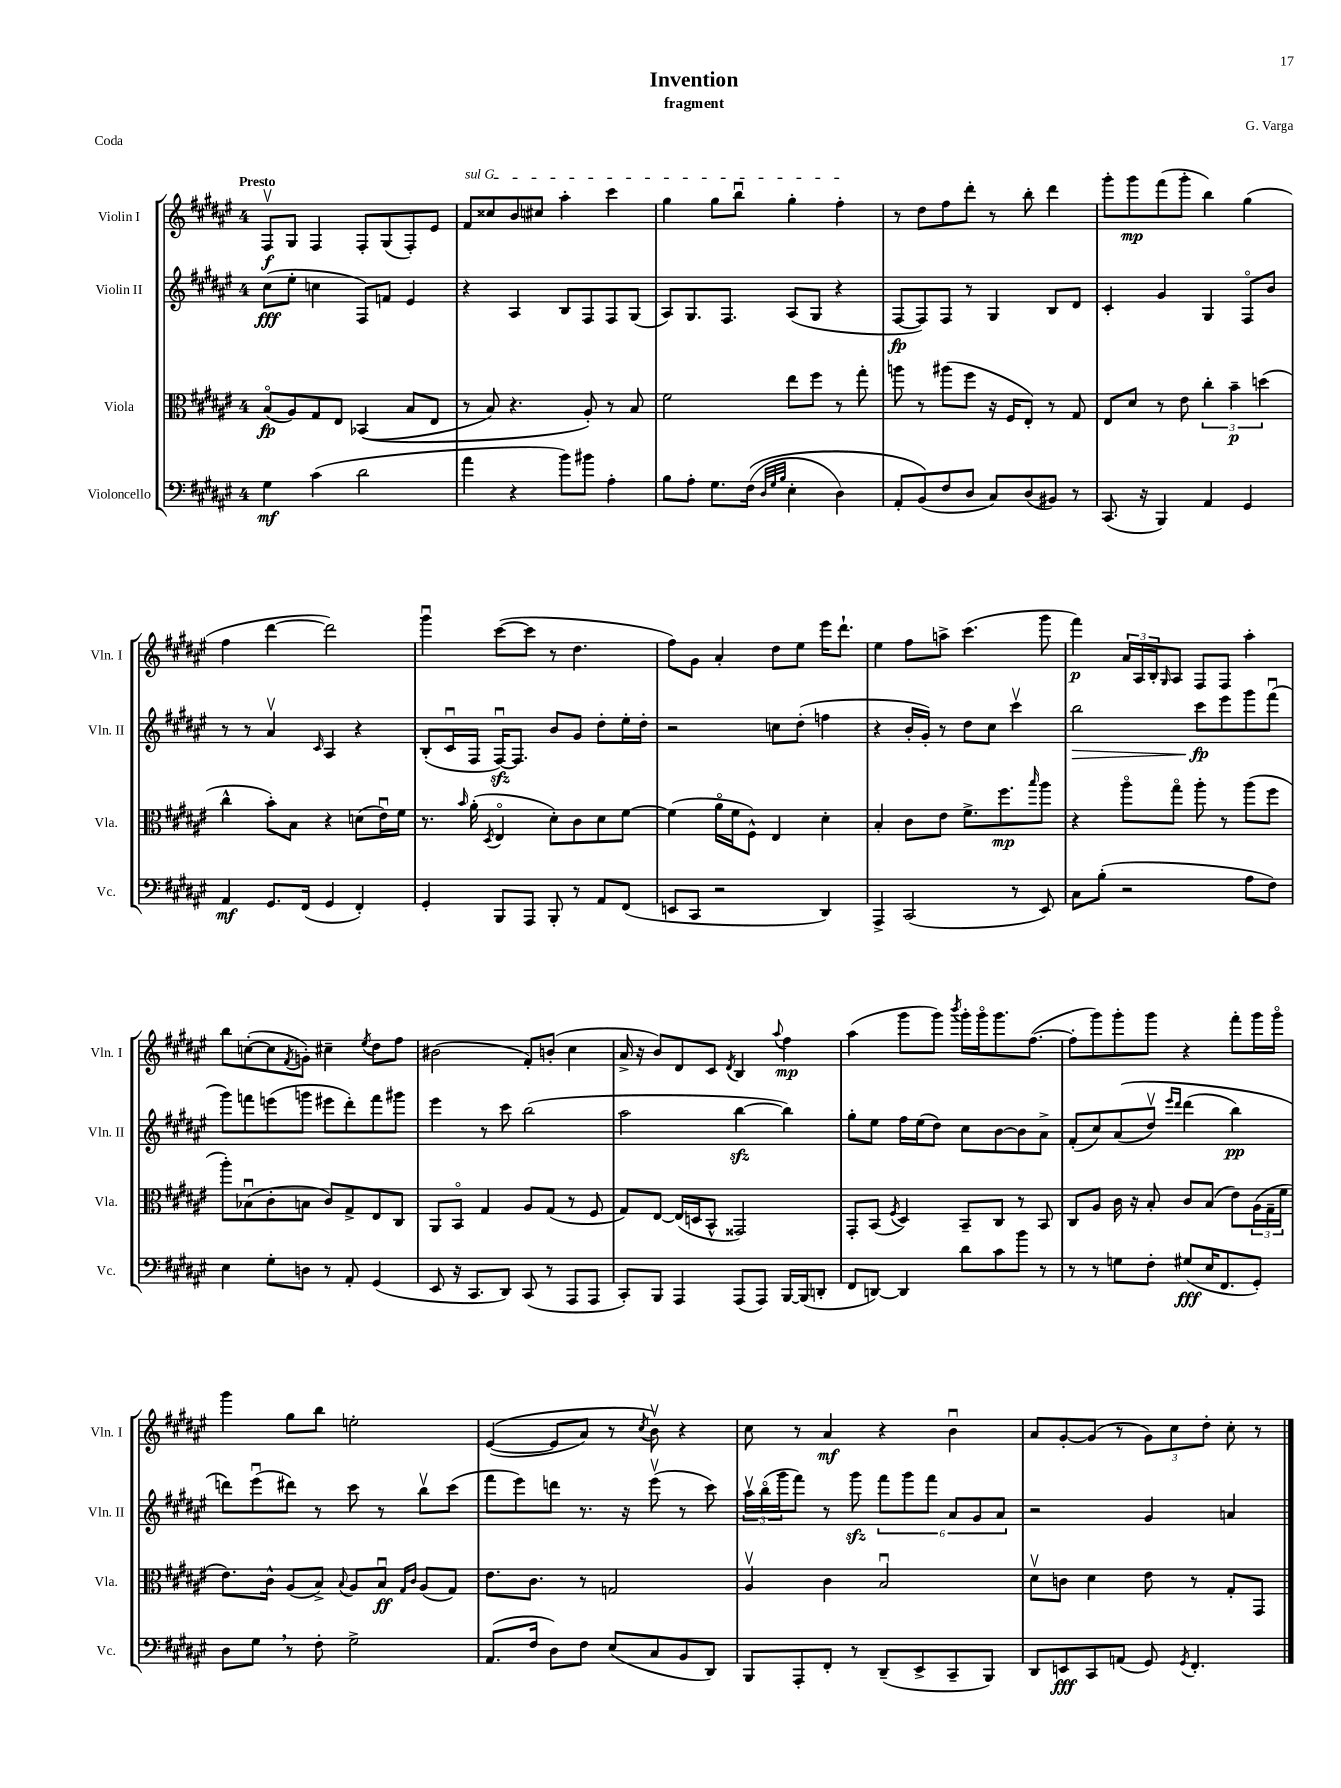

**kern	**dynam	**kern	**dynam	**kern	**dynam	**kern	**dynam
*part4	*part4	*part3	*part3	*part2	*part2	*part1	*part1
*staff4	*staff4	*staff3	*staff3	*staff2	*staff2	*staff1	*staff1
*I"Violoncello	*	*I"Viola	*	*I"Violin II	*	*I"Violin I	*
*I'Vc.	*	*I'Vla.	*	*I'Vln. II	*	*I'Vln. I	*
*clefF4	*	*clefC3	*	*clefG2	*	*clefG2	*
*k[f#c#g#d#a#e#]	*	*k[f#c#g#d#a#e#]	*	*k[f#c#g#d#a#e#]	*	*k[f#c#g#d#a#e#]	*
*M4/4	*	*M4/4	*	*M4/4	*	*M4/4	*
=1	=1	=1	=1	=1	=1	=1	=1
!	!	!	!	!	!	!LO:TX:a:B:t=Presto	!
4G#\	mf	(8B/L	fp	(8cc#\L	fff	8F#v/L	f
.	.	8A#/)	.	8ee#'\J	.	8G#/J	.
(4c#\	.	8G#/	.	4ccn\	.	4F#/	.
.	.	8E#/J	.	.	.	.	.
2d#\	.	((4BB-X/	.	8F#/L)	.	8F#'/L	.
.	.	.	.	8fn/J	.	(8G#/	.
.	.	8B/L	.	4e#/	.	8F#'/)	.
.	.	8E#/J	.	.	.	8e#/J	.
=2	=2	=2	=2	=2	=2	=2	=2
!	!	!	!	!	!	!LO:TX:a:i:t=sul G	!
4a#\	.	8r	.	4r	.	8f#/L	.
.	.	8B/)	.	.	.	8cc##X/	.
4r	.	4.r	.	4A#/	.	8b/	.
.	.	.	.	.	.	8cc#X/J	.
8b\L)	.	.	.	8B/L	.	4aa#'\	.
8b#X\J	.	8A#'/)	.	8F#/	.	.	.
4A#'\	.	8r	.	8F#/	.	4ccc#\	.
.	.	8B/	.	(8G#/J	.	.	.
=3	=3	=3	=3	=3	=3	=3	=3
8B\L	.	2f#\	.	8A#/L)	.	4gg#\	.
8A#'\J	.	.	.	8.G#/	.	.	.
8.G#\L	.	.	.	.	.	8gg#\L	.
.	.	.	.	8.F#/J	.	.	.
.	.	.	.	.	.	8bbu\J	.
((16F#\Jk	.	.	.	.	.	.	.
32qqD#/LLL	.	.	.	.	.	.	.
32qqG#/	.	.	.	.	.	.	.
32qqB/JJJ	.	.	.	.	.	.	.
4E#'\	.	8ee#\L	.	(8A#/L	.	4gg#'\	.
.	.	8ff#\J	.	8G#/J	.	.	.
4D#\)	.	8r	.	4r	.	4ff#'\	.
.	.	8gg#'\	.	.	.	.	.
=4	=4	=4	=4	=4	=4	=4	=4
8AA#'/L	.	8aan\	.	[8F#/L	fp	8r	.
(8BB/)	.	8r	.	8F#/])	.	8dd#\L	.
8F#/	.	(8aa#X\L	.	8F#/J	.	8ff#\	.
8D#/J	.	8ff#\J	.	8r	.	8ddd#'\J	.
8C#/L)	.	16r	.	4G#/	.	8r	.
.	.	16F#/KL	.	.	.	.	.
(8D#/	.	8E#'/J)	.	.	.	8bb'\	.
8BB#X/J)	.	8r	.	8B/L	.	4ddd#\	.
8r	.	8G#/	.	8d#/J	.	.	.
=5	=5	=5	=5	=5	=5	=5	=5
(8.CC#/	.	8E#/L	.	4c#'/	.	8ggg#'\L	.
.	.	8d#/J	.	.	.	8ggg#\	mp
16r	.	.	.	.	.	.	.
4BBB/)	.	8r	.	4g#/	.	(8fff#\	.
.	.	8e#\	.	.	.	8ggg#'\J	.
4AA#/	.	6cc#'\	.	4G#/	.	4bb\)	.
.	.	6b~\	p	.	.	.	.
4GG#/	.	.	.	8F#/L	.	(4gg#\	.
.	.	(6ddn\	.	.	.	.	.
.	.	.	.	8b/J	.	.	.
!!LO:LB:g=z
=6	=6	=6	=6	=6	=6	=6	=6
4AA#/	mf	4cc#^^\	.	8r	.	4ff#\	.
.	.	.	.	8r	.	.	.
8.GG#/L	.	8b'\L)	.	4a#v/	.	[4ddd#\	.
.	.	8B\J	.	.	.	.	.
(16FF#/Jk	.	.	.	.	.	.	.
.	.	.	.	16qqc#/	.	.	.
4GG#/	.	4r	.	4A#/	.	2ddd#\])	.
4FF#'/)	.	(8dn\L	.	4r	.	.	.
.	.	16e#u\L)	.	.	.	.	.
.	.	16f#\JJ	.	.	.	.	.
=7	=7	=7	=7	=7	=7	=7	=7
4GG#'/	.	8.r	.	(8B'/L	.	4ggg#u\	.
.	.	.	.	16c#u/L	.	.	.
.	.	16qqb/	.	.	.	.	.
.	.	(16a#'\	.	16F#/JJ	.	.	.
.	.	8qD#/	.	.	.	.	.
8BBB/L	.	4E#/	.	[16F#zzu/KL)	.	([8ccc#\L	.
.	.	.	.	8.F#/J]	.	.	.
8AAA#/J	.	.	.	.	.	8ccc#\J]	.
8BBB'/	.	8d#'\L)	.	8b/L	.	8r	.
8r	.	8c#\	.	8g#/J	.	4.dd#\	.
8AA#/L	.	8d#\	.	8dd#'\L	.	.	.
(8FF#/J	.	[8f#\J	.	16ee#'\L	.	.	.
.	.	.	.	16dd#'\JJ	.	.	.
=8	=8	=8	=8	=8	=8	=8	=8
8EEn/L	.	(4f#\]	.	2r	.	8ff#\L)	.
8CC#/J	.	.	.	.	.	8g#\J	.
2r	.	16a#\LL	.	.	.	4a#'/	.
.	.	16f#\J	.	.	.	.	.
.	.	8F#^^\J)	.	.	.	.	.
.	.	4E#/	.	8ccn\L	.	8dd#\L	.
.	.	.	.	(8dd#'\J	.	8ee#\J	.
4DD#/)	.	4d#'\	.	4ffn\	.	16eee#\KL	.
.	.	.	.	.	.	8.ddd#`\J	.
=9	=9	=9	=9	=9	=9	=9	=9
4AAA#^/	.	4B'/	.	4r	.	4ee#\	.
(2CC#/	.	8c#\L	.	16b'/LL	.	8ff#\L	.
.	.	.	.	16g#'/JJ)	.	.	.
.	.	8e#\J	.	8r	.	8aan^\J	.
.	.	8.f#^\L	.	8dd#\L	.	(4.ccc#\	.
.	.	.	.	8cc#\J	.	.	.
.	.	8.ff#\	mp	.	.	.	.
8r	.	.	.	4ccc#v\	.	.	.
.	.	16qqbb/	.	.	.	.	.
8EE#/)	.	8aa#\J	.	.	.	8ggg#\	.
=10	=10	=10	=10	=10	=10	=10	=10
!	!	!	!	!	!LO:HP:b	!	!
8C#\L	.	4r	.	2bb\	>	4fff#\)	p
(8B'\J	.	.	.	.	.	.	.
2r	.	8aa#\L	.	.	.	24a#/LL	.
.	.	.	.	.	.	24A#/	.
.	.	.	.	.	.	24B'/J	.
.	.	.	.	.	.	16qqG#/	.
.	.	8gg#\J	.	.	.	8A#/J	.
.	.	8aa#'\	.	8ccc#\L	fp	8F#/L	.
.	.	8r	.	8eee#\	]	8F#/J	.
8A#\L	.	(8aa#\L	.	8ggg#\	.	4aa#'\	.
8F#\J)	.	8ff#\J	.	(8fff#u\J	.	.	.
!!LO:LB:g=z
=11	=11	=11	=11	=11	=11	=11	=11
4E#\	.	8aa#'\L)	.	8ggg#\L)	.	8bb\L	.
.	.	(8B-Xu\	.	8fffn\	.	([8ccn'\	.
8G#'\L	.	8c#'\	.	(8eeen\	.	8cc\]	.
.	.	.	.	.	.	8qf#/	.
8Dn\J	.	8Bn\J	.	8gggn\J	.	8gn'\J)	.
8r	.	8c#/L)	.	8eee#X\L	.	4cc#X~\	.
8AA#'/	.	8G#^/	.	8ddd#'\)	.	.	.
.	.	.	.	.	.	8qee#/	.
(4GG#/	.	8E#/	.	8fff\	.	8dd#\L	.
.	.	8C#/J	.	8ggg#X\J	.	8ff#\J	.
=12	=12	=12	=12	=12	=12	=12	=12
8EE#/	.	8AA#/L	.	4eee#\	.	(2b#X\	.
16r	.	8BB/J	.	.	.	.	.
8.CC#/L	.	.	.	.	.	.	.
.	.	4G#/	.	8r	.	.	.
8DD#/J)	.	.	.	8ccc#\	.	.	.
(8CC#/	.	8A#/L	.	(2bb\	.	8f#'/L)	.
8r	.	(8G#/J	.	.	.	(8bn'/J	.
8AAA#/L	.	8r	.	.	.	4cc#\	.
8AAA#/J	.	8F#/	.	.	.	.	.
=13	=13	=13	=13	=13	=13	=13	=13
8CC#'/L)	.	8G#/L)	.	2aa#\	.	16a#^/	.
.	.	.	.	.	.	16r	.
8BBB/J	.	[8E#/J	.	.	.	8b/L)	.
4AAA#/	.	(16E#/LL]	.	.	.	8d#/	.
.	.	16Dn/J	.	.	.	.	.
.	.	8BB^^/J	.	.	.	8c#/J	.
.	.	.	.	.	.	8qd#/	.
(8AAA#/L	.	2GG##X/)	.	[4bbzz\	.	4B/	.
8AAA#/J)	.	.	.	.	.	.	.
.	.	.	.	.	.	8qqaa#/	.
[16BBB/LL	.	.	.	4bb\])	.	4ff#\	mp
(16BBB/J]	.	.	.	.	.	.	.
8DDn'/J	.	.	.	.	.	.	.
=14	=14	=14	=14	=14	=14	=14	=14
8FF#/L	.	8GG#'/L	.	8gg#'\L	.	(4aa#\	.
[8DDn/J)	.	(8BB/J	.	8ee#\J	.	.	.
.	.	8qF#/	.	.	.	.	.
4DD/]	.	4D#/)	.	16ff#\LL	.	8ggg#\L	.
.	.	.	.	(16ee#\J	.	.	.
.	.	.	.	8dd#\J)	.	8ggg#\J)	.
.	.	.	.	.	.	8qbbb/	.
8d#\L	.	8BB~/L	.	8cc#\L	.	16ggg#'\LL	.
.	.	.	.	.	.	16ggg#\J	.
8c#\	.	8C#/J	.	[8b\	.	8.ggg#\	.
8b\J	.	8r	.	8b\]	.	.	.
.	.	.	.	.	.	([8.ff#\J	.
8r	.	8BB/	.	8a#^\J	.	.	.
=15	=15	=15	=15	=15	=15	=15	=15
8r	.	8C#/L	.	(8f#'/L	.	8ff#'\L]	.
8r	.	8A#/J	.	8cc#/)	.	8ggg#\)	.
8Gn\L	.	16c#\	.	((8a#/	.	8ggg#'\	.
.	.	16r	.	.	.	.	.
8F#'\J	.	8B'/	.	8dd#v/J)	.	8ggg#\J	.
.	.	.	.	16qqeee#/LL	.	.	.
.	.	.	.	16qqddd#/JJ	.	.	.
(8G#X/L	fff	8c#/L	.	(4ddd#\	.	4r	.
16E#/K	.	(8B/J	.	.	.	.	.
8.FF#/	.	.	.	.	.	.	.
.	.	8e#\L)	.	4bb\)	pp	8fff#'\L	.
8GG#'/J)	.	(24A#\L	.	.	.	16ggg#\L	.
.	.	24G#~\	.	.	.	.	.
.	.	.	.	.	.	16ggg#\JJ	.
.	.	24f#\JJ	.	.	.	.	.
!!LO:LB:g=z
=16	=16	=16	=16	=16	=16	=16	=16
8D#\L	.	8.e#\L)	.	8dddn\L)	.	4ggg#\	.
8G#,\J	.	.	.	(8eee#u\	.	.	.
.	.	16c#^^\Jk	.	.	.	.	.
8r	.	(8A#/L	.	8ddd#X\J)	.	8gg#\L	.
8F#'\	.	8B^/J)	.	8r	.	8bb\J	.
.	.	8qqB/	.	.	.	.	.
2G#^\	.	8A#/L	.	8ccc#\	.	2een'\	.
.	.	8Bu/J	ff	8r	.	.	.
.	.	16qqG#/LL	.	.	.	.	.
.	.	16qqc#/JJ	.	.	.	.	.
.	.	(8A#/L	.	8bbv\L	.	.	.
.	.	8G#/J)	.	(8ccc#\J	.	.	.
=17	=17	=17	=17	=17	=17	=17	=17
(8.AA#/L	.	8.e#\L	.	8fff#\L	.	(([4e#/	.
.	.	.	.	8eee#\)	.	.	.
16F#/Jk	.	8.c#\J	.	.	.	.	.
8D#\L)	.	.	.	8dddn\J	.	8e#/L]	.
8F#\J	.	8r	.	8.r	.	8a#/J)	.
(8E#/L	.	2Gn/	.	.	.	8r	.
.	.	.	.	16r	.	.	.
.	.	.	.	.	.	8qcc#/	.
8C#/	.	.	.	(8eee#v\	.	8bv\)	.
8BB/	.	.	.	8r	.	4r	.
8DD#/J)	.	.	.	8ccc#\)	.	.	.
=18	=18	=18	=18	=18	=18	=18	=18
8BBB/L	.	4A#v/	.	24aa#v\LL	.	8cc#\	.
.	.	.	.	(24bb\	.	.	.
.	.	.	.	24ggg#\J	.	.	.
8AAA#'/	.	.	.	8fff#\J)	.	8r	.
8FF#'/J	.	4c#\	.	8r	.	4a#/	mf
8r	.	.	.	8ggg#zz\	.	.	.
(8DD#~/L	.	2Bu/	.	12fff#\L	.	4r	.
.	.	.	.	12ggg#\	.	.	.
8EE#^/	.	.	.	.	.	.	.
.	.	.	.	12fff#\J	.	.	.
8CC#~/	.	.	.	12a#/L	.	4bu\	.
.	.	.	.	12g#/	.	.	.
8BBB/J)	.	.	.	.	.	.	.
.	.	.	.	12a#/J	.	.	.
=19	=19	=19	=19	=19	=19	=19	=19
8DD#/L	.	8d#v\L	.	2r	.	8a#/L	.
8EEn/	fff	8cn\J	.	.	.	[8g#'/	.
8CC#/	.	4d#\	.	.	.	(8g#/J]	.
(8AAn/J	.	.	.	.	.	8r	.
8GG#/)	.	8e#\	.	4g#/	.	12g#\L)	.
.	.	.	.	.	.	12cc#\	.
8qGG#/	.	.	.	.	.	.	.
4.FF#'/	.	8r	.	.	.	.	.
.	.	.	.	.	.	12dd#'\J	.
.	.	8G#'/L	.	4an/	.	8cc#'\	.
.	.	8GG#/J	.	.	.	8r	.
==	==	==	==	==	==	==	==
*-	*-	*-	*-	*-	*-	*-	*-
